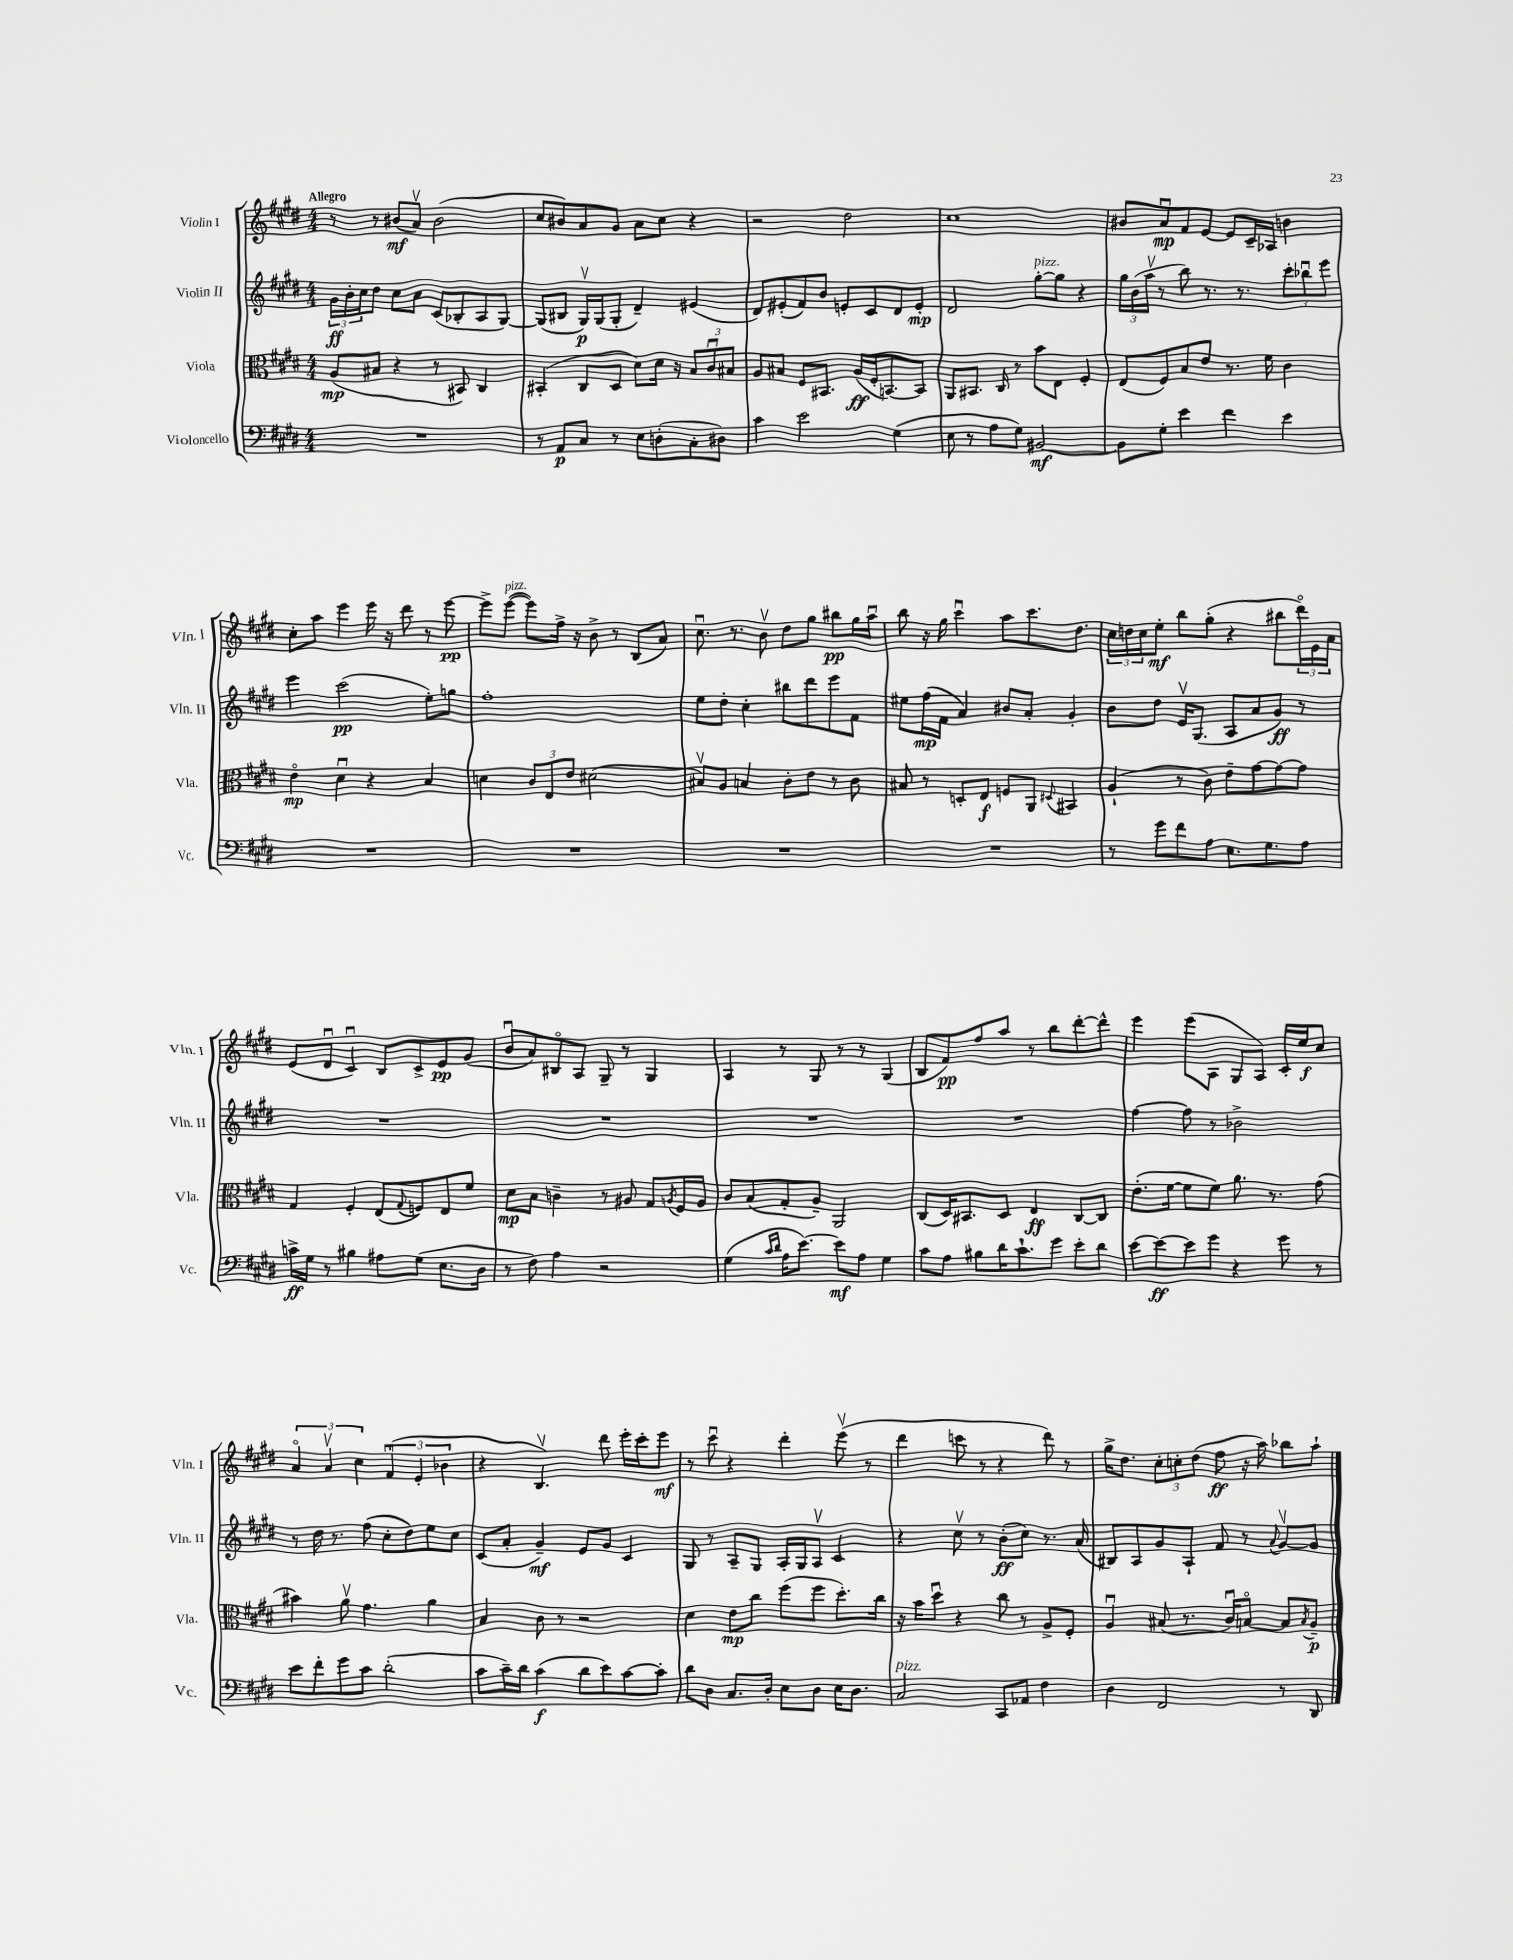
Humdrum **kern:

**kern	**dynam	**kern	**dynam	**kern	**dynam	**kern	**dynam
*part4	*part4	*part3	*part3	*part2	*part2	*part1	*part1
*staff4	*staff4	*staff3	*staff3	*staff2	*staff2	*staff1	*staff1
*I"Violoncello	*	*I"Viola	*	*I"Violin II	*	*I"Violin I	*
*I'Vc.	*	*I'Vla.	*	*I'Vln. II	*	*I'Vln. I	*
*clefF4	*	*clefC3	*	*clefG2	*	*clefG2	*
*k[f#c#g#d#]	*	*k[f#c#g#d#]	*	*k[f#c#g#d#]	*	*k[f#c#g#d#]	*
*M4/4	*	*M4/4	*	*M4/4	*	*M4/4	*
=1	=1	=1	=1	=1	=1	=1	=1
!	!	!	!	!	!	!LO:TX:a:B:t=Allegro	!
1r	.	(8A/L	mp	24g#\LL	ff	8r	.
.	.	.	.	24b'\	.	.	.
.	.	.	.	24cc#\J	.	.	.
.	.	8B#X/J	.	8dd#\J	.	8r	.
.	.	4r	.	8cc#\L	.	(8b#X/L	mf
.	.	.	.	8a\J	.	8av/J)	.
.	.	8r	.	(8c#/L	.	(2b#\	.
.	.	8BB#X/)	.	8B-X'/	.	.	.
.	.	4C#/	.	8A/	.	.	.
.	.	.	.	[8G#/J)	.	.	.
=2	=2	=2	=2	=2	=2	=2	=2
8r	.	(4BB#X'/	.	(8G#/L]	.	8cc#/L	.
8AA/L	p	.	.	8B#X/J	.	8b#X/)	.
8C#/J	.	8C#/L	.	16G#v/LL)	p	8a/	.
.	.	.	.	(16G#/J	.	.	.
8r	.	8D#/J	.	8G#'/J	.	8g#/J	.
8E\L	.	8d#\L)	.	4d#~/)	.	8a\L	.
(8Dn'\	.	16d#\Jk	.	.	.	8cc#\J	.
.	.	16r	.	.	.	.	.
8C#'\	.	12B/L	.	(4e#X/	.	4r	.
.	.	12c#u/	.	.	.	.	.
8D#X\J)	.	.	.	.	.	.	.
.	.	12B#X/J	.	.	.	.	.
=3	=3	=3	=3	=3	=3	=3	=3
4c#\	.	8A/L	.	8d#/L)	.	2r	.
.	.	8B#X/J	.	(8e#X'/	.	.	.
2e\	.	8F#/L	.	8f#/)	.	.	.
.	.	8.BB#X/J	.	8b/J	.	.	.
.	.	.	.	8en'/L	.	2dd#\	.
.	.	(16A/LL	ff	.	.	.	.
.	.	16F#'/J	.	8c#/	.	.	.
.	.	[8.BBn/)	.	.	.	.	.
(4G#\	.	.	.	8d#/	.	.	.
.	.	8BB/J]	.	8e'/J	mp	.	.
=4	=4	=4	=4	=4	=4	=4	=4
8E\	.	8AA/L	.	2d#/	.	1cc#	.
8r	.	8.BB#X/J	.	.	.	.	.
8A\L	.	.	.	.	.	.	.
.	.	16C#/	.	.	.	.	.
8G#\J)	.	8r	.	.	.	.	.
!	!	!	!	!LO:TX:a:i:t=pizz.	!	!	!
[2BB#X/	mf	8b\L	.	[8gg#'\L	.	.	.
.	.	8E\J	.	8gg#\J]	.	.	.
.	.	4F#'/	.	4r	.	.	.
=5	=5	=5	=5	=5	=5	=5	=5
8BB#\L]	.	(8E/L	.	24gg#\LL	.	8b#X/L	.
.	.	.	.	(24b\	.	.	.
.	.	.	.	24aav\JJ	.	.	.
8G#'\J	.	8F#/)	.	8r	.	8au/	mp
4e\	.	8B/	.	8bb\)	.	8f#/	.
.	.	8e/J	.	8.r	.	[8e/J	.
4f#\	.	8.r	.	.	.	8e/L]	.
.	.	.	.	8.r	.	.	.
.	.	.	.	.	.	16c#~/L	.
.	.	16f#\	.	.	.	16A-X/JJ	.
4e\	.	4c#\	.	12ccc#'\L	.	4bn\	.
.	.	.	.	12bb-Xu\	.	.	.
.	.	.	.	12eee\J	.	.	.
!!LO:LB:g=z
=6	=6	=6	=6	=6	=6	=6	=6
1r	.	4e\	mp	4eee\	.	8cc#'\L	.
.	.	.	.	.	.	8aa\J	.
.	.	4d#u\	.	(2ccc#\	pp	4eee\	.
.	.	4r	.	.	.	16eee\	.
.	.	.	.	.	.	16r	.
.	.	.	.	.	.	8ddd#\	.
.	.	4B/	.	8ee'\L)	.	8r	.
.	.	.	.	8ggn\J	.	[8eee\	pp
=7	=7	=7	=7	=7	=7	=7	=7
1r	.	4dn\	.	1ff#'	.	8eee^\L]	.
!	!	!	!	!	!	!LO:TX:a:i:t=pizz.	!
.	.	.	.	.	.	([8eee\J	.
.	.	12c#/L	.	.	.	8eee\L])	.
.	.	12E/	.	.	.	.	.
.	.	.	.	.	.	16ff#^\Jk	.
.	.	12e/J	.	.	.	.	.
.	.	.	.	.	.	16r	.
.	.	(2d#X\	.	.	.	8b^\	.
.	.	.	.	.	.	8r	.
.	.	.	.	.	.	(8B/L	.
.	.	.	.	.	.	8a/J)	.
=8	=8	=8	=8	=8	=8	=8	=8
1r	.	8B#Xv/L)	.	8ee\L	.	8.cc#u\	.
.	.	8A/J	.	8dd#'\J	.	.	.
.	.	.	.	.	.	8.r	.
.	.	4Bn/	.	4cc#'\	.	.	.
.	.	.	.	.	.	8bv\	.
.	.	8c#'\L	.	8bb#X\L	.	8dd#\L	.
.	.	8e\J	.	8ddd#\	.	8gg#\J	.
.	.	8r	.	8eee\	.	8bb#X\L	pp
.	.	8c#\	.	8f#\J	.	16gg#\L	.
.	.	.	.	.	.	16aau\JJ	.
=9	=9	=9	=9	=9	=9	=9	=9
1r	.	8B#X/	.	8ee#X\L	.	8bb\	.
.	.	8r	.	(16ff#\L	mp	16r	.
.	.	.	.	16f#\JJ	.	16gg#\	.
.	.	8Dn'/L	.	4a/)	.	4ccc#u\	.
.	.	8E/J	f	.	.	.	.
.	.	8Fn/L	.	8b#X/L	.	8aa\L	.
.	.	8AA/J	.	8a'/J	.	8.ccc#\	.
.	.	8qqD#X/	.	.	.	.	.
.	.	4BB#X/	.	4g#'/	.	.	.
.	.	.	.	.	.	8.dd#\J	.
=10	=10	=10	=10	=10	=10	=10	=10
8r	.	(4A`/	.	8b\L	.	24cc#\LL	.
.	.	.	.	.	.	24ddn\	.
.	.	.	.	.	.	24cc#\J	.
8g#\L	.	.	.	8dd#\J	.	8ee'\J	mf
8f#\	.	8r	.	16ev/KL	.	8bb\L	.
.	.	.	.	(8.G#/J	.	.	.
8A\J	.	8c#\)	.	.	.	(8gg#'\J	.
8.E\L	.	8e~\L	.	8A/L	.	4r	.
.	.	[8g#\	.	8a/	.	.	.
8.G#\	.	.	.	.	.	.	.
.	.	8g#\_	.	8g#/J)	ff	8bb#X\L	.
8A\J	.	8g#\J]	.	8r	.	24ddd#\L)	.
.	.	.	.	.	.	24e\	.
.	.	.	.	.	.	24a\JJ	.
!!LO:LB:g=z
=11	=11	=11	=11	=11	=11	=11	=11
16cn^\LL	ff	4G#/	.	1r	.	(8e/L	.
16G#\JJ	.	.	.	.	.	.	.
8r	.	.	.	.	.	8d#u/J	.
4B#X\	.	4F#'/	.	.	.	4c#u/)	.
8A#X\L	.	(8E/L	.	.	.	8B/L	.
.	.	8qqG#/	.	.	.	.	.
(8G#\J	.	8Fn/)	.	.	.	8c#^/	.
8.E\L	.	8E/	.	.	.	8e/	pp
.	.	8f#/J	.	.	.	(8g#/J	.
16D#\Jk	.	.	.	.	.	.	.
=12	=12	=12	=12	=12	=12	=12	=12
8r	.	8d#\L	mp	1r	.	8bu/L	.
8F#\)	.	8B\J	.	.	.	8a/)	.
4A\	.	4cn~\	.	.	.	8B#X/	.
.	.	.	.	.	.	8A/J	.
2r	.	8r	.	.	.	8G#~/	.
.	.	8A#X/	.	.	.	8r	.
.	.	8G#/L	.	.	.	4G#/	.
.	.	8qAn/	.	.	.	.	.
.	.	16F#/L	.	.	.	.	.
.	.	16A/JJ	.	.	.	.	.
=13	=13	=13	=13	=13	=13	=13	=13
(4G#\	.	8c#/L	.	1r	.	4A/	.
.	.	(8B/	.	.	.	.	.
16qqc#/LL	.	.	.	.	.	.	.
16qqd#/JJ	.	.	.	.	.	.	.
16A\KL	.	8G#'/	.	.	.	8r	.
[8.e\J)	.	.	.	.	.	.	.
.	.	8A~/J)	.	.	.	8G#/	.
8e\L]	mf	2AA/	.	.	.	8r	.
8A\J	.	.	.	.	.	8r	.
4G#\	.	.	.	.	.	(4G#/	.
=14	=14	=14	=14	=14	=14	=14	=14
8c#\L	.	(8C#/L	.	1r	.	8B/L	.
8A\J	.	16D#/K)	.	.	.	8f#/)	pp
.	.	8.BB#X/	.	.	.	.	.
8B#X\L	.	.	.	.	.	8ff#/	.
16d#\K	.	8D#/J	.	.	.	8aa/J	.
8.c#`\	.	.	.	.	.	.	.
.	.	4E/	ff	.	.	8r	.
8g#\J	.	.	.	.	.	8bb\L	.
8e'\L	.	[8C#/L	.	.	.	[8ddd#'\	.
8d#\J	.	8C#/J]	.	.	.	8ddd#^^\J]	.
=15	=15	=15	=15	=15	=15	=15	=15
[8e\L	.	(8.e'\L	.	[4ff#\	.	4eee\	.
8e\_	ff	.	.	.	.	.	.
.	.	[16f#\Jk	.	.	.	.	.
8e\]	.	8f#\L]	.	8ff#\]	.	(8eee\L	.
8g#\J	.	8f#\J)	.	8r	.	8A\J	.
4r	.	8.a\	.	2b-X^\	.	8G#/L	.
.	.	.	.	.	.	8A/J)	.
.	.	8.r	.	.	.	.	.
8g#\	.	.	.	.	.	16c#'/LL	.
.	.	.	.	.	.	16ee/J	f
8r	.	(8g#\	.	.	.	8cc#/J	.
!!LO:LB:g=z
=16	=16	=16	=16	=16	=16	=16	=16
8e\L	.	4b#X\)	.	8r	.	6a/	.
8f#'\	.	.	.	16dd#\	.	.	.
.	.	.	.	.	.	6av/	.
.	.	.	.	8.r	.	.	.
8g#\	.	8av\	.	.	.	.	.
.	.	.	.	.	.	6cc#\	.
8c#\J	.	4.g#\	.	(8ff#\	.	.	.
(2d#'\	.	.	.	8cc#'\L	.	(6f#u/	.
.	.	.	.	8dd#\)	.	.	.
.	.	.	.	.	.	6e'/	.
.	.	4a\	.	8ee\	.	.	.
.	.	.	.	.	.	6b-X\	.
.	.	.	.	8cc#\J	.	.	.
=17	=17	=17	=17	=17	=17	=17	=17
8c#\L	.	4B/	.	(8c#/L	.	4r	.
16c#~\L)	.	.	.	8a'/J	.	.	.
16d#\JJ	.	.	.	.	.	.	.
(4c#\	f	8c#\	.	4g#~/)	mf	4.Bv/)	.
.	.	8r	.	.	.	.	.
8d#\L	.	2r	.	8e/L	.	.	.
8e\)	.	.	.	8g#/J	.	8ddd#\	.
[8c#\	.	.	.	4c#/	.	16eee'\LL	.
.	.	.	.	.	.	16ccc#'\J	.
8c#'\J]	.	.	.	.	.	8eee\J	mf
=18	=18	=18	=18	=18	=18	=18	=18
8d#\L	.	4d#\	.	8G#/	.	8r	.
8D#\J	.	.	.	8r	.	8ccc#u\	.
8.C#/L	.	8e\L	mp	8A~/L	.	4r	.
.	.	8cc#\J	.	8G#/J	.	.	.
16D#'/Jk	.	.	.	.	.	.	.
8E\L	.	(8ff#\L	.	16A'/LL	.	4ddd#'\	.
.	.	.	.	16G#/J	.	.	.
8D#\J	.	8ff#\J	.	8Av/J	.	.	.
16E\KL	.	8.dd#'\L)	.	4c#/	.	(8eeev\	.
8.D#\J	.	.	.	.	.	.	.
.	.	.	.	.	.	8r	.
.	.	16cc#\Jk	.	.	.	.	.
=19	=19	=19	=19	=19	=19	=19	=19
!LO:TX:a:i:t=pizz.	!	!	!	!	!	!	!
2C#/	.	16r	.	4r	.	4ddd#\	.
.	.	16b\KL	.	.	.	.	.
.	.	8dd#u\J	.	.	.	.	.
.	.	4r	.	8cc#v\	.	8cccn\	.
.	.	.	.	8r	.	8r	.
8CC#/L	.	8cc#\	.	(8b'\L	ff	4r	.
8AA-X/J	.	8r	.	8cc#\J)	.	.	.
4F#\	.	8A^/L	.	8.r	.	8ddd#\)	.
.	.	8F#'/J	.	.	.	8r	.
.	.	.	.	(16a/	.	.	.
=20	=20	=20	=20	=20	=20	=20	=20
4D#\	.	4Au/	.	8B#X/L)	.	16gg#^\KL	.
.	.	.	.	.	.	8.dd#\J	.
.	.	.	.	8A/	.	.	.
2FF#/	.	(8B#X/	.	8g#/	.	12cc#'\L	.
.	.	.	.	.	.	12ccn'\	.
.	.	8.r	.	8A`/J	.	.	.
.	.	.	.	.	.	(12dd#\J	.
.	.	.	.	8f#/	.	8ff#\	ff
.	.	16c#u/KL)	.	.	.	.	.
.	.	[8Bn/J	.	8r	.	16r	.
.	.	.	.	.	.	16aa\)	.
.	.	.	.	8qqa/	.	.	.
8r	.	8B/L]	.	[8g#v/L	.	8bb-X\L	.
.	.	8qB/	.	.	.	.	.
8DD#/	.	8A~/J	p	8g#/J]	.	8aa`\J	.
==	==	==	==	==	==	==	==
*-	*-	*-	*-	*-	*-	*-	*-
